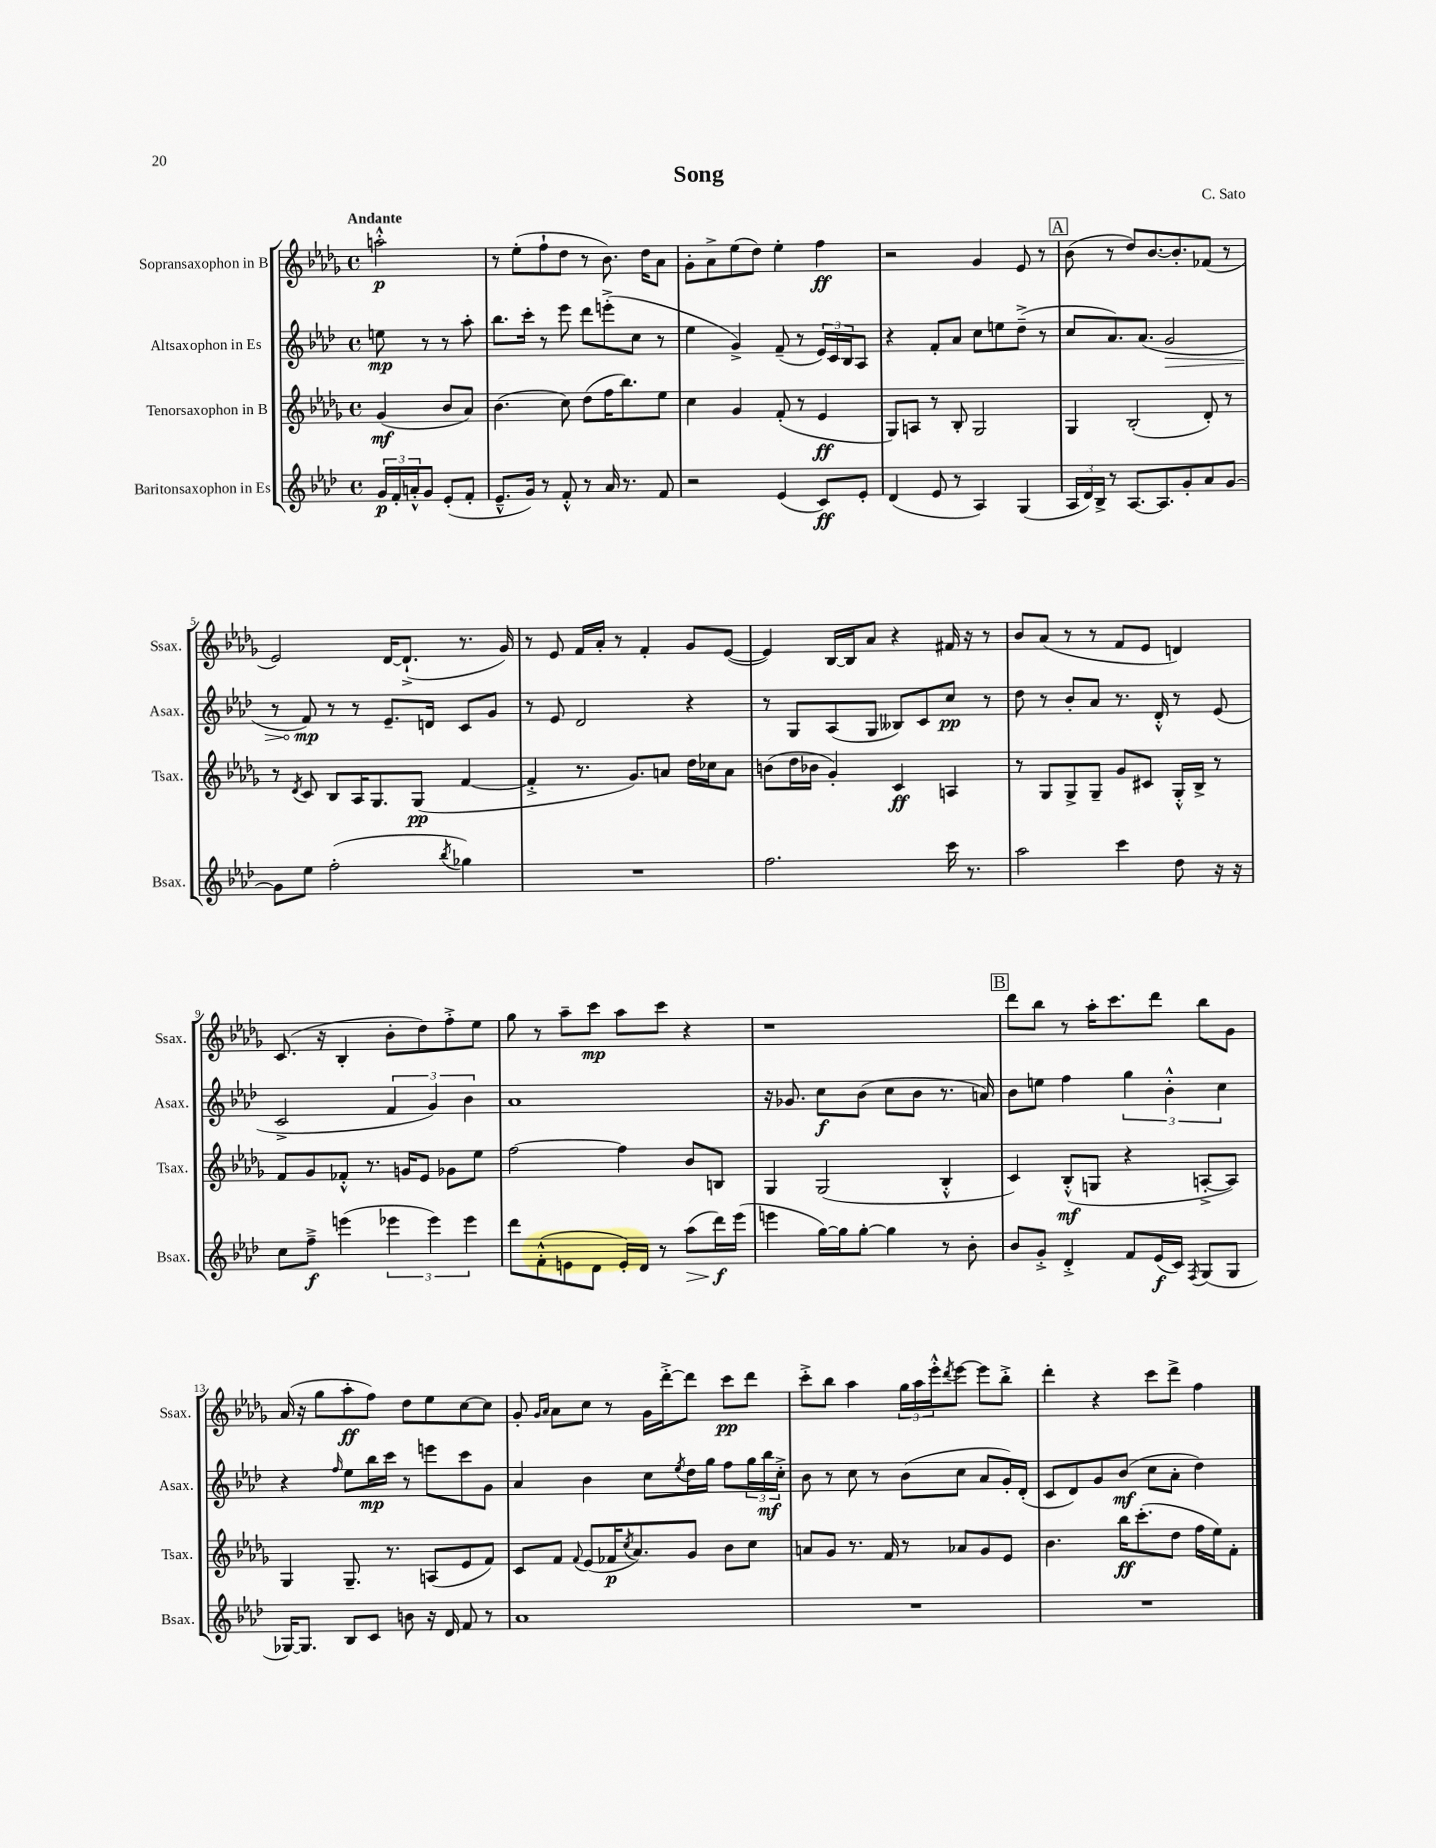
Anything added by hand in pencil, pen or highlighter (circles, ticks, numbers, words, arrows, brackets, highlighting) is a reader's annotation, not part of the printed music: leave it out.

**kern	**dynam	**kern	**dynam	**kern	**dynam	**kern	**dynam
*part4	*part4	*part3	*part3	*part2	*part2	*part1	*part1
*staff4	*staff4	*staff3	*staff3	*staff2	*staff2	*staff1	*staff1
*I"Baritonsaxophon in Es	*	*I"Tenorsaxophon in B	*	*I"Altsaxophon in Es	*	*I"Sopransaxophon in B	*
*I'Bsax.	*	*I'Tsax.	*	*I'Asax.	*	*I'Ssax.	*
*clefG2	*	*clefG2	*	*clefG2	*	*clefG2	*
*k[b-e-a-d-]	*	*k[b-e-a-d-g-]	*	*k[b-e-a-d-]	*	*k[b-e-a-d-g-]	*
*M4/4	*	*M4/4	*	*M4/4	*	*M4/4	*
*met(c)	*	*met(c)	*	*met(c)	*	*met(c)	*
=	=	=	=	=	=	=	=
!	!	!	!	!	!	!LO:TX:a:B:t=Andante	!
24g/LL	p	(4g-/	mf	8een\	mp	2aan'^^\	p
24f'/	.	.	.	.	.	.	.
24an'^^/J	.	.	.	.	.	.	.
8g/J	.	.	.	8r	.	.	.
(8e-'/L	.	8b-/L	.	8r	.	.	.
8f'/J	.	8a-/J)	.	8aa-'\	.	.	.
=1	=1	=1	=1	=1	=1	=1	=1
8.e-~^^/L	.	(4.b-\	.	8.bb-\L	.	8r	.
.	.	.	.	.	.	(8ee-'\L	.
16g/Jk)	.	.	.	16ccc'\Jk	.	.	.
8r	.	.	.	8r	.	8ff`\	.
8f'^^/	.	8cc\)	.	8eee-\	.	8dd-\J	.
8r	.	(8dd-\L	.	8ddd-\L	.	8r	.
16a-/	.	16ff\K	.	(8eeen'^\	.	8.b-\)	.
8.r	.	8.bb-\)	.	.	.	.	.
.	.	.	.	8cc\J	.	.	.
.	.	.	.	.	.	16dd-\KL	.
8f/	.	8ee-\J	.	8r	.	8a-\J	.
=2	=2	=2	=2	=2	=2	=2	=2
2r	.	4cc\	.	4ee-\	.	8g-'\L	.
.	.	.	.	.	.	8a-^\	.
.	.	4g-/	.	4g^/)	.	(8ee-\	.
.	.	.	.	.	.	8dd-\J)	.
(4e-/	.	(8f'/	.	(8f~/	.	4ee-'\	.
.	.	8r	.	8r	.	.	.
8c/L)	ff	4e-/	ff	24e-/LL)	.	4ff\	ff
.	.	.	.	24c/	.	.	.
.	.	.	.	24B-/J	.	.	.
8e-'/J	.	.	.	8A-/J	.	.	.
=3	=3	=3	=3	=3	=3	=3	=3
(4d-/	.	8G-/L)	.	4r	.	2r	.
.	.	8An/J	.	.	.	.	.
8e-/	.	8r	.	8f'/L	.	.	.
8r	.	8B-'/	.	8a-/J	.	.	.
4A-/)	.	2G-/	.	8cc\L	.	4g-/	.
.	.	.	.	8een\	.	.	.
(4G/	.	.	.	(8dd-~^\J	.	8e-/	.
.	.	.	.	8r	.	8r	.
!!LO:REH:place=s1:t=A
=4	=4	=4	=4	=4	=4	=4	=4
24A-/LL	.	4G-/	.	8cc/L	.	(8b-\	.
24d-/)	.	.	.	.	.	.	.
24B-^/JJ	.	.	.	.	.	.	.
8r	.	.	.	8.a-/)	.	8r	.
[8.A-/L	.	(2B-'/	.	.	.	8dd-/L)	.
.	.	.	.	(8.a-/J	.	.	.
.	.	.	.	.	.	[8.b-/	.
8.A-/]	.	.	.	.	.	.	.
!	!	!	!	!	!LO:HP:b	!	!
.	.	.	.	2g/	>	.	.
.	.	.	.	.	.	8.b-'/]	.
8g'/	.	.	.	.	.	.	.
8a-/	.	8d-'/)	.	.	.	(8f-X/J	.
[8g/J	.	8r	.	.	.	8r	.
!!LO:LB:g=z
=5	=5	=5	=5	=5	=5	=5	=5
8g\L]	.	8r	.	8r	.	2e-/)	.
.	.	8qd-/	.	.	.	.	.
8ee-\J	.	8c/	.	8f/)	mp	.	.
(2ff'\	.	8B-/L	.	8r	]	.	.
.	.	16A-/K	.	8r	.	.	.
.	.	8.G-/	.	.	.	.	.
.	.	.	.	8.e-~/L	.	[16d-/KL	.
.	.	.	.	.	.	(8.d-`^/J]	.
.	.	(8G-/J	pp	.	.	.	.
.	.	.	.	16dn/Jk	.	.	.
8qbb-/	.	.	.	.	.	.	.
4gg-X\)	.	[4f/	.	8c/L	.	8.r	.
.	.	.	.	8g/J	.	.	.
.	.	.	.	.	.	16g-/)	.
=6	=6	=6	=6	=6	=6	=6	=6
1r	.	4f'^/]	.	8r	.	8r	.
.	.	.	.	8e-/	.	8e-/	.
.	.	8.r	.	2d-/	.	16f/LL	.
.	.	.	.	.	.	16a-'/JJ	.
.	.	.	.	.	.	8r	.
.	.	8.g-/L)	.	.	.	.	.
.	.	.	.	.	.	4f'/	.
.	.	8an/J	.	.	.	.	.
.	.	16dd-\LL	.	4r	.	8g-/L	.
.	.	16cc-X\J	.	.	.	.	.
.	.	8a\J	.	.	.	([8e-/J	.
=7	=7	=7	=7	=7	=7	=7	=7
2.ff\	.	(8bn\L	.	8r	.	4e-/])	.
.	.	16dd-\L	.	8G/L	.	.	.
.	.	16b-X\JJ	.	.	.	.	.
.	.	4g-'/)	.	(8A-/	.	[16B-/LL	.
.	.	.	.	.	.	16B-/J]	.
.	.	.	.	8G/J	.	8a-/J	.
.	.	4c/	ff	8B--X/L)	.	4r	.
.	.	.	.	8c/	.	.	.
16ccc\	.	4An/	.	8cc/J	pp	16f#X/	.
8.r	.	.	.	.	.	16r	.
.	.	.	.	8r	.	8r	.
=8	=8	=8	=8	=8	=8	=8	=8
2aa-\	.	8r	.	8dd-\	.	8b-/L	.
.	.	8G-/L	.	8r	.	(8a-/J	.
.	.	8G-^/	.	8b-'/L	.	8r	.
.	.	8G-~/J	.	8a-/J	.	8r	.
4ccc\	.	8g-/L	.	8.r	.	8f/L	.
.	.	8c#X/J	.	.	.	8e-/J	.
.	.	.	.	16d-'^^/	.	.	.
8dd-\	.	16G-'^^/LL	.	8r	.	4dn/)	.
.	.	16B-^/JJ	.	.	.	.	.
16r	.	8r	.	(8e-/	.	.	.
16r	.	.	.	.	.	.	.
!!LO:LB:g=z
=9	=9	=9	=9	=9	=9	=9	=9
8cc\L	.	8f/L	.	2c^/	.	(8.c/	.
8ff~^\J	f	8g-/	.	.	.	.	.
.	.	.	.	.	.	16r	.
(4eeen\	.	8f-X'^^/J	.	.	.	4B-'/	.
.	.	8.r	.	.	.	.	.
6eee-X\	.	.	.	6f/	.	8b-'\L	.
.	.	16gn/KL	.	.	.	.	.
.	.	8e-/J	.	.	.	8dd-\)	.
6eee-\)	.	.	.	6g/)	.	.	.
.	.	8g-X\L	.	.	.	8ff'^\	.
6eee-\	.	.	.	6b-\	.	.	.
.	.	8ee-\J	.	.	.	8ee-\J	.
=10	=10	=10	=10	=10	=10	=10	=10
8ddd-\L	.	[2ff\	.	1a-	.	8gg-\	.
(8f'^^\	.	.	.	.	.	8r	.
8en\	.	.	.	.	.	8aa-~\L	.
8d-\J	.	.	.	.	.	8ccc\J	mp
16e'/LL)	.	4ff\]	.	.	.	8aa-\L	.
16d-/JJ	.	.	.	.	.	.	.
8r	.	.	.	.	.	8ccc\J	.
!	!LO:HP:b	!	!	!	!	!	!
(8aa-\L	>	8b-/L	.	.	.	4r	.
16ddd-\L)	f	8Bn/J	.	.	.	.	.
(16eee-\JJ	]	.	.	.	.	.	.
=11	=11	=11	=11	=11	=11	=11	=11
4eeen\	.	4G-/	.	16r	.	1r	.
.	.	.	.	8.g-X/	.	.	.
[16gg\LL)	.	(2G-/	.	8cc\L	f	.	.
16gg\J]	.	.	.	.	.	.	.
[8gg'\J	.	.	.	(8b-\J	.	.	.
4gg\]	.	.	.	8cc\L	.	.	.
.	.	.	.	8b-\J	.	.	.
8r	.	4B-'^^/	.	8.r	.	.	.
8b-'\	.	.	.	.	.	.	.
.	.	.	.	16an/)	.	.	.
!!LO:REH:place=s1:t=B
=12	=12	=12	=12	=12	=12	=12	=12
8b-/L	.	4c/)	.	8b-\L	.	8ddd-\L	.
8g'^/J	.	.	.	8een\J	.	8bb-\J	.
4d-'^/	.	(8B-'^^/L	mf	4ff\	.	8r	.
.	.	8Gn/J	.	.	.	16aa-'\KL	.
.	.	.	.	.	.	8.ccc\	.
8f/L	.	4r	.	6gg\	.	.	.
(16e-/L	f	.	.	.	.	8ddd-\J	.
.	.	.	.	6b-'^^\	.	.	.
16c/JJ)	.	.	.	.	.	.	.
8qF/	.	.	.	.	.	.	.
(8G/L	.	[8An'^/L	.	.	.	8bb-\L	.
.	.	.	.	6cc\	.	.	.
8G/J	.	8A/J])	.	.	.	8g-\J	.
!!LO:LB:g=z
=13	=13	=13	=13	=13	=13	=13	=13
[16G-X/KL)	.	4G-/	.	4r	.	(16a-/	.
8.G-/J]	.	.	.	.	.	16r	.
.	.	.	.	.	.	8gg-\L	.
.	.	.	.	16qqff/	.	.	.
8B-/L	.	8.G-~/	.	8ee-\L	.	8aa-'\	ff
8c/J	.	.	.	16bb-\L	mp	8ff\J)	.
.	.	8.r	.	16ccc\JJ	.	.	.
8bn\	.	.	.	8r	.	8dd-\L	.
16r	.	(8An/L	.	8eeen\L	.	8ee-\	.
16d-/	.	.	.	.	.	.	.
8f/	.	8e-/	.	8ccc\	.	[8cc\	.
8r	.	8f/J)	.	8g\J	.	8cc\J]	.
=14	=14	=14	=14	=14	=14	=14	=14
1a-	.	8c/L	.	4a-/	.	8g-'/	.
.	.	.	.	.	.	16qqg-/LL	.
.	.	.	.	.	.	16qqa-/JJ	.
.	.	8f/J	.	.	.	8a-\L	.
.	.	8qqf/	.	.	.	.	.
.	.	(8e-/L	.	4b-\	.	8cc\J	.
.	.	16f-X/K	p	.	.	8r	.
.	.	8qcc/	.	.	.	.	.
.	.	8.a-/)	.	.	.	.	.
.	.	.	.	8cc\L	.	16g-\LL	.
.	.	.	.	.	.	[16ddd-'^\J	.
.	.	.	.	8qee-/	.	.	.
.	.	8g-/J	.	16dd-\L	.	8ddd-\J]	.
.	.	.	.	16gg\JJ	.	.	.
.	.	8b-\L	.	8ff\L	.	8ccc\L	pp
.	.	8cc\J	.	24gg\L	.	8ddd-\J	.
.	.	.	.	24bb-\	mf	.	.
.	.	.	.	24cc'^\JJ	.	.	.
=15	=15	=15	=15	=15	=15	=15	=15
1r	.	8an/L	.	8b-\	.	8ccc'^\L	.
.	.	8g-/J	.	8r	.	8bb-\J	.
.	.	8.r	.	8cc\	.	4aa-\	.
.	.	.	.	8r	.	.	.
.	.	16f/	.	.	.	.	.
.	.	8r	.	(8b-\L	.	24gg-\LL	.
.	.	.	.	.	.	24aa-\	.
.	.	.	.	.	.	24eee-'^^\J	.
.	.	.	.	.	.	8qddd-/	.
.	.	8a-X/L	.	8cc\J	.	[8eee-\J	.
.	.	8g-/	.	8a-/L	.	8eee-\L]	.
.	.	8e-/J	.	16g'/L)	.	8bb-'^\J	.
.	.	.	.	(16d-'/JJ	.	.	.
=16	=16	=16	=16	=16	=16	=16	=16
1r	.	4.b-\	.	8c/L	.	4ddd-'\	.
.	.	.	.	8d-/)	.	.	.
.	.	.	.	8g/	.	4r	.
.	.	16bb-\KL	ff	(8b-/J	mf	.	.
.	.	(8.ccc'\	.	.	.	.	.
.	.	.	.	8cc\L	.	8ccc\L	.
.	.	8dd-\J	.	8a-'\J	.	8ddd-^\J	.
.	.	16ff\LL	.	4dd-\)	.	4ff\	.
.	.	16ee-\J)	.	.	.	.	.
.	.	8f'\J	.	.	.	.	.
==	==	==	==	==	==	==	==
*-	*-	*-	*-	*-	*-	*-	*-
